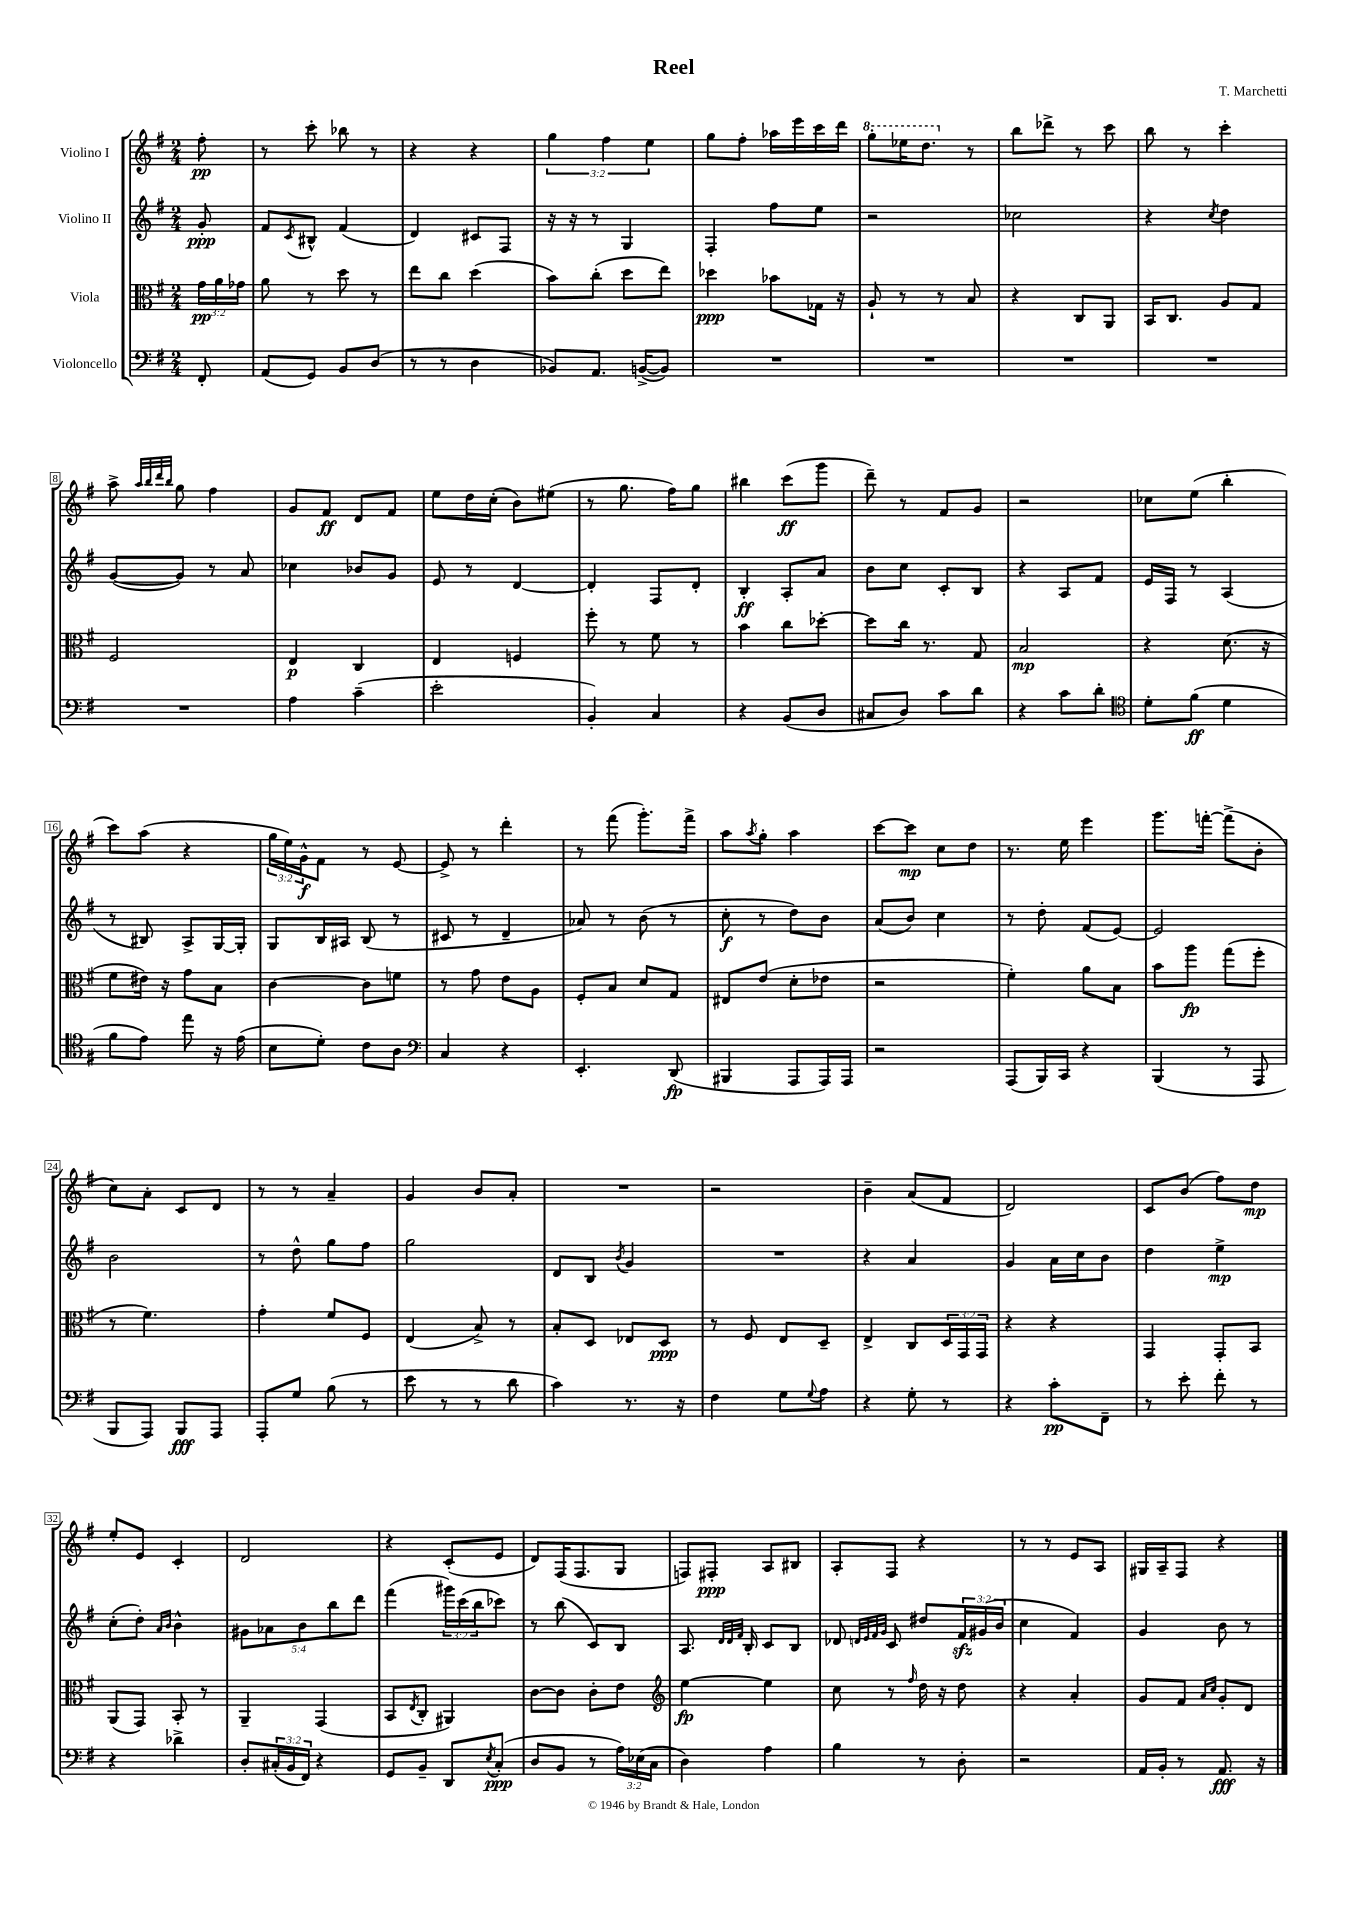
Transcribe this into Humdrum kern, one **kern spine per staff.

**kern	**kern	**kern	**kern
*staff4	*staff3	*staff2	*staff1
*clefF4	*clefC3	*clefG2	*clefG2
*k[f#]	*k[f#]	*k[f#]	*k[f#]
*M2/4	*M2/4	*M2/4	*M2/4
8FF#'	24g	8g'	8ff#'
.	24a	.	.
.	24g-	.	.
=	=	=	=
(8AA	8a	8f#	8r
.	.	8qc	.
8GG)	8r	8B#^^	8ccc'
8BB	8dd	(4f#	8bb-
(8D	8r	.	8r
=	=	=	=
8r	8ee	4d)	4r
8r	8cc	.	.
4D	(4dd	8c#	4r
.	.	8F#	.
=	=	=	=
8BB-)	8b)	16r	6gg
.	.	16r	.
8.AA	(8cc'	8r	.
.	.	.	6ff#
.	8dd	4G	.
([16BB^	.	.	.
.	.	.	6ee
8BB])	8ee)	.	.
=	=	=	=
2r	4dd-	4F#'	8gg
.	.	.	8ff#'
.	8b-	8ff#	16aa-
.	.	.	16eee
.	16G-	8ee	16ccc
.	16r	.	16ddd
=	=	=	=
2r	8A`	2r	8ggg'
.	8r	.	16eee-
.	.	.	8.ddd
.	8r	.	.
.	8B	.	8r
=	=	=	=
2r	4r	2cc-	8bb
.	.	.	8ddd-^
.	8C	.	8r
.	8AA	.	8ccc
=	=	=	=
2r	16BB	4r	8bb
.	8.C	.	.
.	.	.	8r
.	.	8qcc	.
.	8A	4dd	4ccc'
.	8G	.	.
=	=	=	=
2r	2F#	([8g	8aa^
.	.	.	32qqaa
.	.	.	32qqbb
.	.	.	32qqddd
.	.	.	32qqbb
.	.	8g])	8gg
.	.	8r	4ff#
.	.	8a	.
=	=	=	=
4A	4E	4cc-	8g
.	.	.	8f#
(4c~	4C	8b-	8d
.	.	8g	8f#
=	=	=	=
2e'	4E	8e	8ee
.	.	8r	16dd
.	.	.	(16cc'
.	4F	[4d	8b)
.	.	.	(8ee#
=	=	=	=
4BB')	8ff#'	4d']	8r
.	8r	.	8.gg
4C	8f#	8F#	.
.	.	.	16ff#)
.	8r	8d'	8gg
=	=	=	=
4r	4b	4B'	4bb#
(8BB	8cc	8A'	(8ccc
8D	[8dd-'	8a	8ggg
=	=	=	=
8C#	8dd-]	8b	8ddd~)
8D)	16cc	8cc	8r
.	8.r	.	.
8c	.	8c'	8f#
8d	8G	8B	8g
=	=	=	=
4r	2B	4r	2r
8c	.	8A	.
8d'	.	8f#	.
=	=	=	=
*clefC4	*	*	*
8d'	4r	16e	8cc-
.	.	16F#	.
(8f#	.	8r	(8ee
4d	(8.d	(4A	4bb'
.	16r	.	.
=	=	=	=
8f#	8f#	8r	8ccc)
8e)	16e#)	8B#)	(8aa
.	16r	.	.
8ee	8g	8A^	4r
16r	8B	[16G	.
(16e	.	16G']	.
=	=	=	=
8B	[4c	8G	24gg
.	.	.	24ee)
.	.	.	24g^^
8d')	.	16B	8f#
.	.	16A#	.
8c	8c]	(8B	8r
8A	8f	8r	[8e
=	=	=	=
*clefF4	*	*	*
4C	8r	8c#	8e^]
.	8g	8r	8r
4r	8e	4d~	4ddd'
.	8A	.	.
=	=	=	=
4.EE'	8F#'	8a-)	8r
.	8B	8r	(8fff#
.	8d	(8b	8.ggg')
(8DD	8G	8r	.
.	.	.	16fff#^
=	=	=	=
4BBB#	8E#	8cc'	8aa
.	.	.	8qaa
.	(8e	8r	8gg'
8AAA	8d'	8dd)	4aa
16AAA)	8e-	8b	.
16AAA	.	.	.
=	=	=	=
2r	2r	(8a	[8ccc
.	.	8b)	8ccc]
.	.	4cc	8cc
.	.	.	8dd
=	=	=	=
(8AAA	4f#')	8r	8.r
16BBB)	.	8dd'	.
16CC	.	.	16ee
4r	8a	(8f#	4eee
.	8B	[8e)	.
=	=	=	=
(4BBB	8b	2e]	8.ggg
.	8aa	.	.
.	.	.	[16fff'
8r	(8gg	.	(8fff^]
8AAA	8ff#'	.	8b'
=	=	=	=
8BBB	8r	2b	8cc)
8AAA)	4.f#)	.	8a'
8BBB	.	.	8c
8AAA	.	.	8d
=	=	=	=
8AAA'	4g'	8r	8r
8G	.	8dd^^	8r
(8B	8f#	8gg	4a~
8r	8F#	8ff#	.
=	=	=	=
8e	(4E	2gg	4g
8r	.	.	.
8r	8B^)	.	8b
8d	8r	.	8a'
=	=	=	=
4c)	8B'	8d	2r
.	8D	8B	.
.	.	8qb	.
8.r	8E-	4g	.
.	8D	.	.
16r	.	.	.
=	=	=	=
4F#	8r	2r	2r
.	8F#	.	.
8G	8E	.	.
8qqG	.	.	.
8A	8D~	.	.
=	=	=	=
4r	4E^	4r	4b~
8G'	8C	4a	(8a
8r	24D	.	8f#
.	24GG	.	.
.	24GG	.	.
=	=	=	=
4r	4r	4g	2d)
8c'	4r	16a	.
.	.	16cc	.
8FF#~	.	8b	.
=	=	=	=
8r	4GG	4dd	8c
8e'	.	.	(8b
8f#'	8GG'	4ee^	8ff#)
8r	8BB	.	8dd
=	=	=	=
4r	(8AA	(8cc'	8ee'
.	8GG)	8dd')	8e
.	.	16qqa	.
.	.	16qqb	.
4d-^	8BB'	4b^^	4c'
.	8r	.	.
=	=	=	=
8D'	4AA~	10g#	2d
.	.	10a-	.
(24C#'	.	.	.
24BB	.	.	.
.	.	10b	.
24FF#)	.	.	.
4r	(4GG	.	.
.	.	10bb	.
.	.	10ddd	.
=	=	=	=
8GG	8BB	(4fff#	4r
.	8qE	.	.
8BB~	8C'	.	.
8DD	4AA#)	24ggg#)	(8c'
.	.	(24ccc	.
.	.	24bb	.
8qE	.	.	.
(8C'	.	8ccc-)	8e
=	=	=	=
8D	[8c	8r	8d)
8BB	8c]	(8bb	(16F#
.	.	.	8.F#
8r	8c'	8c)	.
24A)	8e	8B	8G
(24E-	.	.	.
24C	.	.	.
=	=	=	=
*	*clefG2	*	*
4D)	[4ee	8.A	8F)
.	.	.	8F#'
.	.	32qqd	.
.	.	32qqd	.
.	.	32qqf#	.
.	.	16B'	.
4A	4ee]	8c	8A
.	.	8B	8B#
=	=	=	=
4B	8cc	8d-	8A'
.	.	32qqd	.
.	.	32qqe	.
.	.	32qqf#	.
.	.	32qqg	.
.	8r	8c	8F#
.	16qqff#	.	.
8r	16dd	8dd#	4r
.	16r	.	.
8D'	8dd	24f#	.
.	.	(24g#	.
.	.	24b	.
=	=	=	=
2r	4r	4cc	8r
.	.	.	8r
.	4a'	4f#)	8e
.	.	.	8A
=	=	=	=
16AA	8g	4g	16G#
16BB'	.	.	16A~
8r	8f#	.	8F#
.	16qqa	.	.
.	16qqcc	.	.
8.AA	8g'	8b	4r
.	8d	8r	.
16r	.	.	.
==	==	==	==
*-	*-	*-	*-
